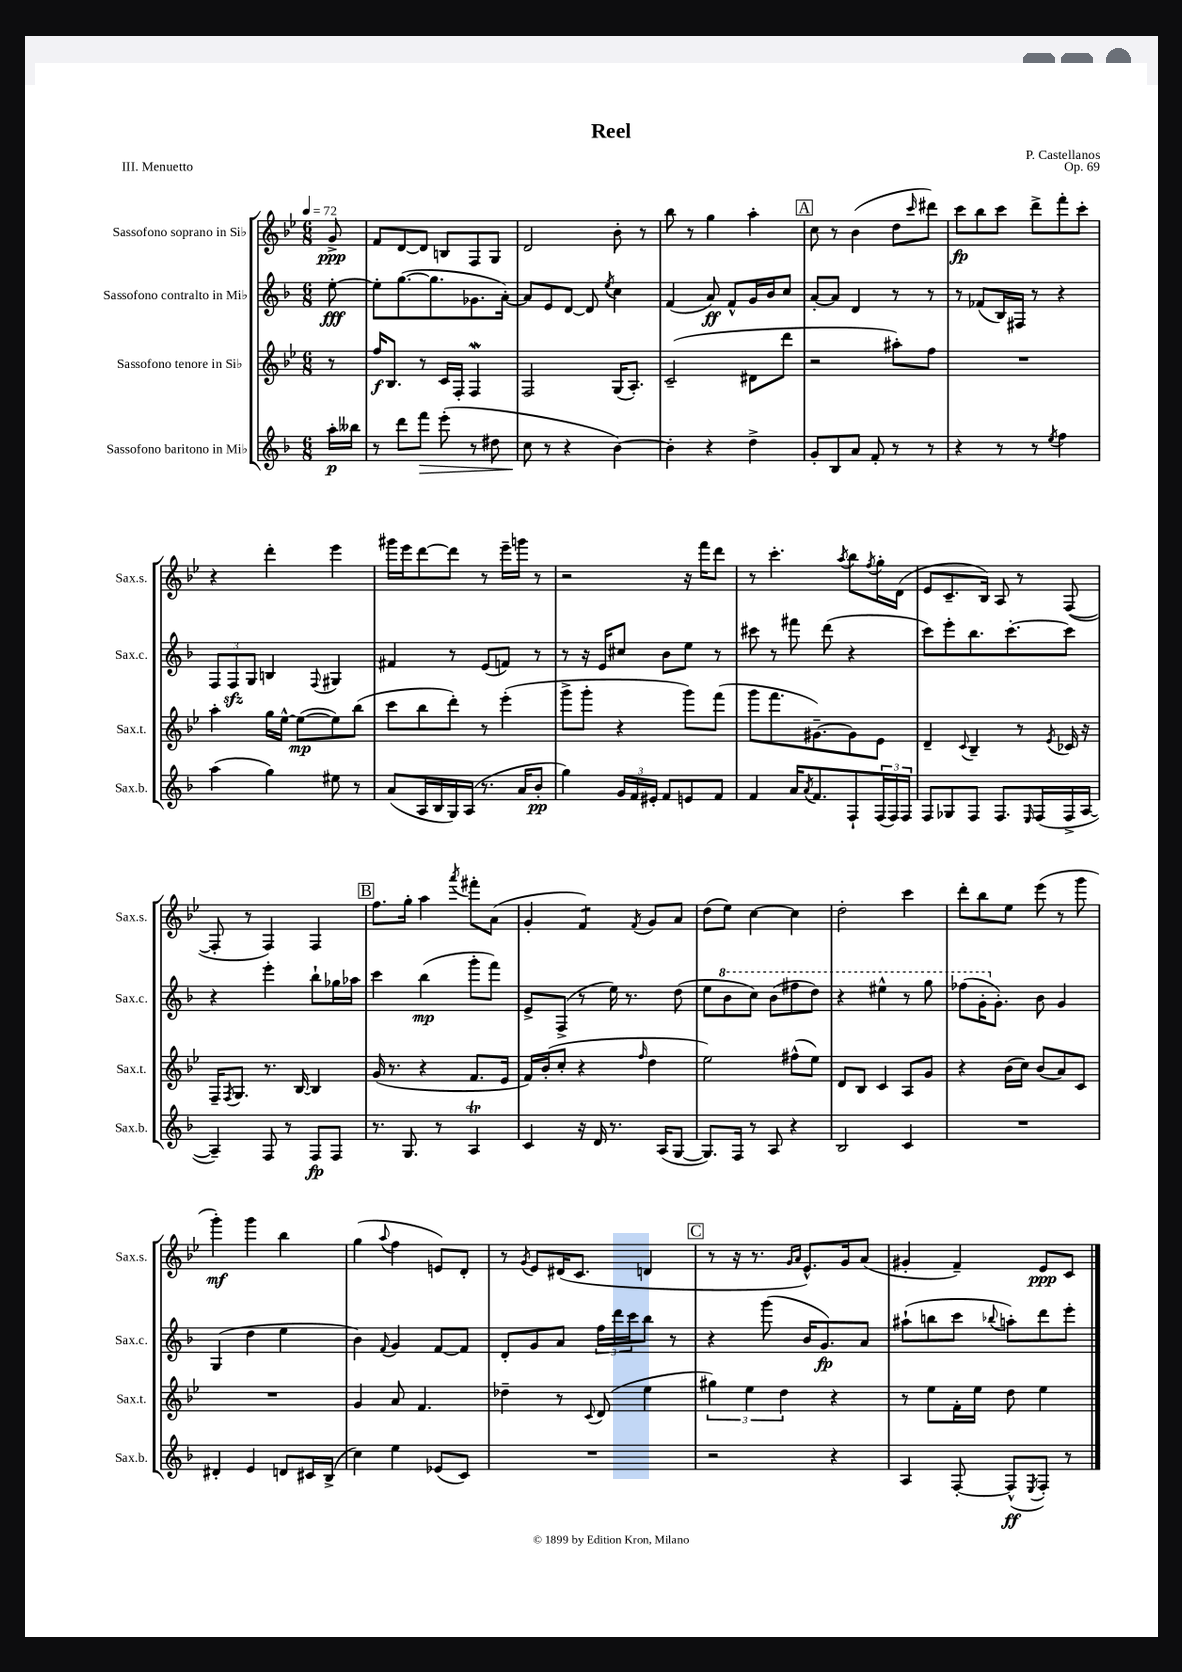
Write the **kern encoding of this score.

**kern	**kern	**kern	**kern
*staff4	*staff3	*staff2	*staff1
*clefG2	*clefG2	*clefG2	*clefG2
*k[b-]	*k[b-e-]	*k[b-]	*k[b-e-]
*M6/8	*M6/8	*M6/8	*M6/8
*MM72	*MM72	*MM72	*MM72
16aa'\LL	8r	[8ee'\	8g^/
16bb--\JJ	.	.	.
=	=	=	=
8r	16ff/LK	8ee'\]L	8f/L
.	8.B-/J	.	.
8ddd\L	.	([8.gg\	[8d/
8fff\J	8r	.	8d/]J
.	.	8.gg\]	.
(8eee'\	16c/LL	.	8B/L
.	16F'/JJ	.	.
8r	4F/	8.g-\	8F/
8dd#\	.	.	8G/J
.	.	[16a'\Jk)	.
=	=	=	=
8cc\	2F/	8a/]L	2d/
8r	.	8e/	.
4r	.	[8d/J	.
.	.	8d/]	.
.	.	8qee/	.
[4b-\)	(16G/LK	4cc\	8b-'\
.	8.A'/J)	.	.
.	.	.	8r
=	=	=	=
4b-'\]	(2c~/	(4f/	8bb-\
.	.	.	8r
4r	.	8a/)	4gg\
.	.	8f^^/L	.
4dd^\	8d#\L	16g/L	4aa'\
.	.	16b-/J	.
.	8ddd\J	8cc/J	.
=	=	=	=
8g'/L	2r	[8a'/L	8cc\
8B-/	.	8a/]J	8r
8a/J	.	4d/	(4b-\
8f'/	.	.	.
8r	8aa#'\L)	8r	8dd\L
.	.	.	16qqccc/
8r	8ff\J	8r	8ddd#\J)
=	=	=	=
4r	2.r	8r	8ccc\L
.	.	(8f-/L	8bb-\
8r	.	16B-/L)	8ccc\J
.	.	16F#/JJ	.
8r	.	8r	8ddd^\L
8qee/	.	.	.
4ff\	.	4r	8fff'\
.	.	.	8ccc'\J
=	=	=	=
(4aa\	4aa'\	12F/L	4r
.	.	12F/	.
.	.	12G/J	.
4gg\)	16gg\LL	4B/	4ddd'\
.	[16ee-^^\JJ	.	.
.	(8ee-\_L	.	.
.	.	8qqF/	.
8ee#\	8ee-\])	4G#/	4eee-\
8r	(8bb-\J	.	.
=	=	=	=
(8a/L	8ccc\L	4f#/	16ggg#\LL
.	.	.	16eee-\J
16A/L	8bb-\	.	[8ddd\
16B-/	.	.	.
16G/)	8ddd'\J)	8r	8ddd\]J
(16A/JJ	.	.	.
8.r	8r	(8e/L	8r
.	(4eee-'\	8f/J)	16eee-~\LL
16a/LK	.	.	16ggg\JJ
8b-'/J	.	8r	8r
=	=	=	=
4gg\)	8ggg^\L	8r	2r
.	8ggg'\J	16r	.
.	.	16e/LK	.
24g/LL	4r	8cc#/J	.
24f/	.	.	.
24e#'/JJ	.	.	.
8f/L	.	8b-\L	.
8e/	8ggg\L)	8ee\J	16r
.	.	.	16fff\LK
8f/J	(8fff\J	8r	8ddd\J
=	=	=	=
4f/	8ggg\L	8ccc#\	8r
.	8.fff\	8r	4.ccc'\
16a/LK	.	8fff#\	.
8qa/	.	.	.
8.f/	[8.g#~\)	.	.
.	.	(8ddd\	.
.	.	.	8qaa/
8F`/	8g#\]	4r	8bb-\L
.	.	.	8qff/
(24F/L	8e-\J	.	16gg'\L
24F/)	.	.	.
.	.	.	(16d\JJ
24F/JJ	.	.	.
=	=	=	=
8F/L	4d~/	8ccc\L)	8e-/L
8G-/	.	8eee'\	8.c~/
.	8qqc/	.	.
8F/J	4B-~/	8.bb-\	.
.	.	.	16B-/Jk)
8.F/L	.	.	8A/
.	.	[8.ccc'\	.
.	8r	.	8r
16qqE/	.	.	.
(16F/L	.	.	.
.	8qe-/	.	.
16F^/	16c-/	8ccc\]J	([8F/
[16A/JJ	16r	.	.
=	=	=	=
4A~/])	16F~/LK	4r	8F'/]
.	8qF/	.	.
.	8.G/J	.	.
.	.	.	8r
8F/	8.r	4eee'\	4F/)
8r	.	.	.
.	[16B-/	.	.
8F/L	4B-/]	8bb-`\L	4F/
8F/J	.	16gg-\L	.
.	.	16aa-\JJ	.
=	=	=	=
8.r	(16g/	4ccc\	8.ff\L
.	8.r	.	.
8.G/	.	.	16gg'\Jk
.	4r	(4bb-\	4aa\
8r	.	.	.
.	.	.	8qaaa/
4A/	8.f/L	8ggg'\L	8fff#'\L
.	.	8fff\J)	(8a\J
.	16e-/Jk	.	.
=	=	=	=
4c/	16f/LL)	8e^/L	4g'/
.	(16b-'/J	.	.
.	8cc'/J	(8F^/J	.
16r	4r	8r	4f/)
16d/	.	.	.
8.r	.	16ee\)	.
.	.	8.r	.
.	16qqff/	.	8qf/
.	4dd\	.	8g/L
(16A/LK	.	.	.
[8G/J	.	(8dd\	8a/J
=	=	=	=
8.G/]L)	2ee-\)	8ee\L	(8dd\L
.	.	8bb-\	8ee-\J)
16F/Jk	.	.	.
8r	.	8ccc\J)	[4cc\
8A/	.	(8bb-\L	.
4r	(8ff#^^\L	8fff#\	4cc\]
.	8ee-\J)	8ddd\J)	.
=	=	=	=
2B-/	8d/L	4r	2dd'\
.	8B-/J	.	.
.	4c/	4eee#^^\	.
4c/	8A/L	8r	4ccc\
.	8g/J	8ggg\	.
=	=	=	=
2.r	4r	(8fff-\L	8ddd'\L
.	.	16gg'\K	8bb-\
.	.	8.g'\J)	.
.	(16b-\LL	.	8ee-\J
.	16cc\JJ)	.	.
.	(8b-/L	8b-\	(8eee-\
.	8a/)	4g/	8r
.	8c/J	.	8ggg\
=	=	=	=
4d#'/	2.r	(4G/	4ggg'\)
4e/	.	4dd\	4ggg\
8d/L	.	4ee\	4bb-\
16c#/L	.	.	.
(16B-^/JJ	.	.	.
=	=	=	=
4cc\)	4g/	4b-\)	(4gg\
.	.	8qqf/	8qqaa/
4ee\	8a/	4g/	4ff\
.	4.f/	.	.
(8e-/L	.	[8f/L	8e/L)
8c/J)	.	8f/]J	8d'/J
=	=	=	=
2.r	4dd-~\	8d'/L	8r
.	.	.	8qg/
.	.	8g/	8e-/L
.	8r	8a/J	(16d#/K
.	.	.	8.c/J
.	8qqc/	.	.
.	(8d/	24ff\LL	.
.	.	24ddd\	.
.	.	24ccc\J	.
.	4ee-\	8bb-\J	4d/
.	.	8r	.
=	=	=	=
2r	6gg#\)	4r	8r
.	.	.	16r
.	6ee-\	.	.
.	.	.	8.r
.	.	(8ggg\	.
.	6dd\	.	.
.	.	.	16qqg/LL
.	.	.	16qqa/JJ
.	.	16b-/LK	8.e-^^/L)
.	.	8.g/)	.
4r	4r	.	.
.	.	.	16g/k
.	.	8a/J	(8a/J
=	=	=	=
4A/	8r	(8aa#`\L	4g#'/
.	8ee-\L	8bb\	.
[8F'/	16f'\L	8ccc\J	4f~/)
.	16ee-\JJ	.	.
.	.	8qqbb-/	.
(8F^^/]L	8dd\	8aa'\L)	.
8qE/	.	.	.
8F'/J)	4ee-\	8ddd\	8e-/L
8r	.	8eee'\J	8c/J
==	==	==	==
*-	*-	*-	*-
